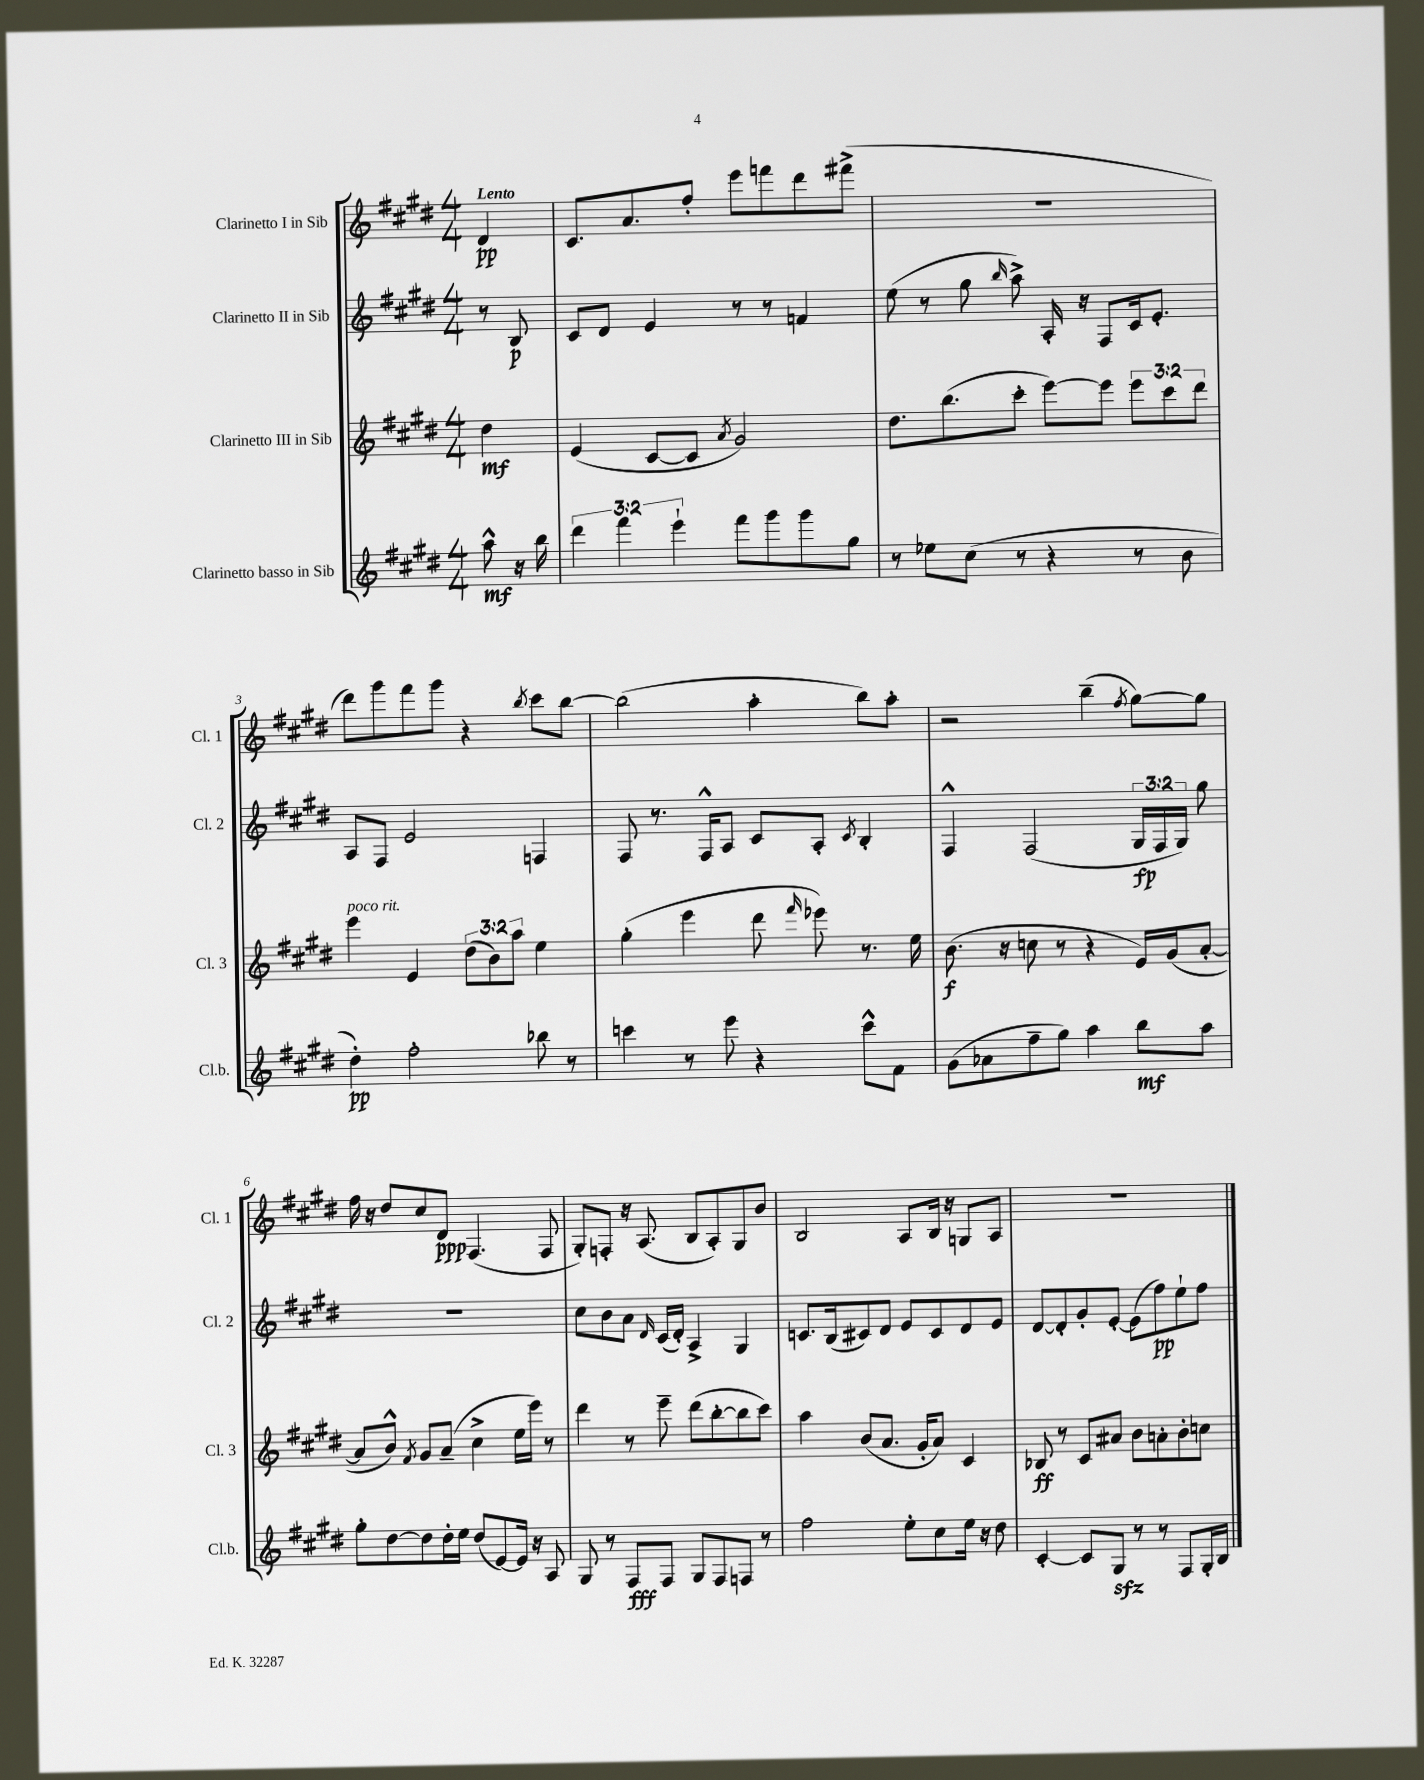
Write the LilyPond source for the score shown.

<<
\new StaffGroup <<
\new Staff = "s0" \with { instrumentName = "Clarinetto I in Sib" shortInstrumentName = "Cl. 1" } {
    \clef treble \key e \major \numericTimeSignature \time 4/4 \partial 4 \tempo "Lento"
    \autoBeamOff dis'4\pp |
    cis'8.[ a'8. fis''8]-. e'''8[ f'''8 dis'''8 fis'''8]->( |
    R1 |
    dis'''8[) gis'''8 fis'''8 gis'''8] r4 \acciaccatura { b''8 } cis'''8[ b''8]~ |
    b''2( a''4-. b''8[) a''8]-. |
    r2 b''4--( \acciaccatura { fis''8 } gis''8[~) gis''8] |
    fis''16 r16 dis''8[ cis''8 dis'8]\ppp fis4.( fis8 |
    gis8[-.) f8]-. r16 a8.( b8[ a8-.) gis8 b'8] |
    b2 a8[ b16] r16 g8[ a8] |
    R1 \bar "|." |
}
\new Staff = "s1" \with { instrumentName = "Clarinetto II in Sib" shortInstrumentName = "Cl. 2" } {
    \clef treble \key e \major \numericTimeSignature \time 4/4 \override Staff.TupletNumber.text = #tuplet-number::calc-fraction-text \partial 4
    \autoBeamOff r8 b8\p |
    cis'8[ dis'8] e'4 r8 r8 f'4 |
    e''8( r8 gis''8 \grace { b''16 } a''8->) a16-. r16 fis8[ cis'16 e'8.]-. |
    a8[ fis8] e'2 f4 |
    fis8 r8. fis16[-^ a8] cis'8[ a8]-. \acciaccatura { cis'8 } b4-. |
    fis4-^ fis2( \tuplet 3/2 { gis16[\fp fis16 gis16]) } gis''8 |
    R1 |
    cis''8[ b'8 a'8] \grace { dis'16 } cis'16[( dis'16]-.) a4-> gis4 |
    c'8.[ b16( cis'8) dis'8] e'8[ cis'8 dis'8 e'8] |
    dis'8[~ dis'8-. gis'8-. e'8]~-. e'8[( fis''8\pp) e''8-! fis''8] \bar "|." |
}
\new Staff = "s2" \with { instrumentName = "Clarinetto III in Sib" shortInstrumentName = "Cl. 3" } {
    \clef treble \key e \major \numericTimeSignature \time 4/4 \override Staff.TupletNumber.text = #tuplet-number::calc-fraction-text \partial 4
    \autoBeamOff dis''4\mf |
    e'4( cis'8[~ cis'8] \acciaccatura { a'8 } gis'2) |
    dis''8.[ b''8.( cis'''8]-. e'''8[~) e'''8] \tuplet 3/2 { e'''8[ cis'''8 dis'''8] } |
    e'''4^\markup { \italic "poco rit." } e'4 \tuplet 3/2 { dis''8[( b'8) a''8] } e''4 |
    gis''4-.( e'''4 dis'''8 \grace { fis'''16 } ees'''8) r8. e''16 |
    b'8.\f( r16 c''8 r8 r4 e'16[) gis'16( a'8]~-. |
    a'8[ b'8]-^) \acciaccatura { fis'8 } gis'8[ a'8]--( cis''4-> e''16[ e'''16]) r8 |
    dis'''4 r8 e'''8-- dis'''8[( b''8~-. b''8 cis'''8]) |
    a''4 b'8[( a'8.] gis'16[-. a'8]) cis'4 |
    bes8\ff r8 cis'8[ ais'8] b'8[ a'8-. b'8-. c''8] \bar "|." |
}
\new Staff = "s3" \with { instrumentName = "Clarinetto basso in Sib" shortInstrumentName = "Cl.b." } {
    \clef treble \key e \major \numericTimeSignature \time 4/4 \override Staff.TupletNumber.text = #tuplet-number::calc-fraction-text \partial 4
    \autoBeamOff a''8-^\mf r16 b''16 |
    \tuplet 3/2 { dis'''4 fis'''4 e'''4-! } fis'''8[ gis'''8 gis'''8 gis''8] |
    r8 ees''8[ cis''8]( r8 r4 r8 b'8 |
    dis''4-.\pp) fis''2-. bes''8 r8 |
    c'''4 r8 e'''8 r4 c'''8[-^ fis'8] |
    gis'8[( aes'8 fis''8-- gis''8]) a''4 b''8[\mf a''8] |
    gis''8[-. dis''8~ dis''8 dis''16-. e''16] dis''8[( e'8~) e'16] r16 a8 |
    gis8 r8 fis8[\fff fis8] gis8[ fis8 f8] r8 |
    fis''2 e''8[-. cis''8 e''16] r16 dis''8 |
    cis'4~-. cis'8[ gis8]\sfz r8 r8 fis8[ gis16-. b16] \bar "|." |
}
>>
>>
